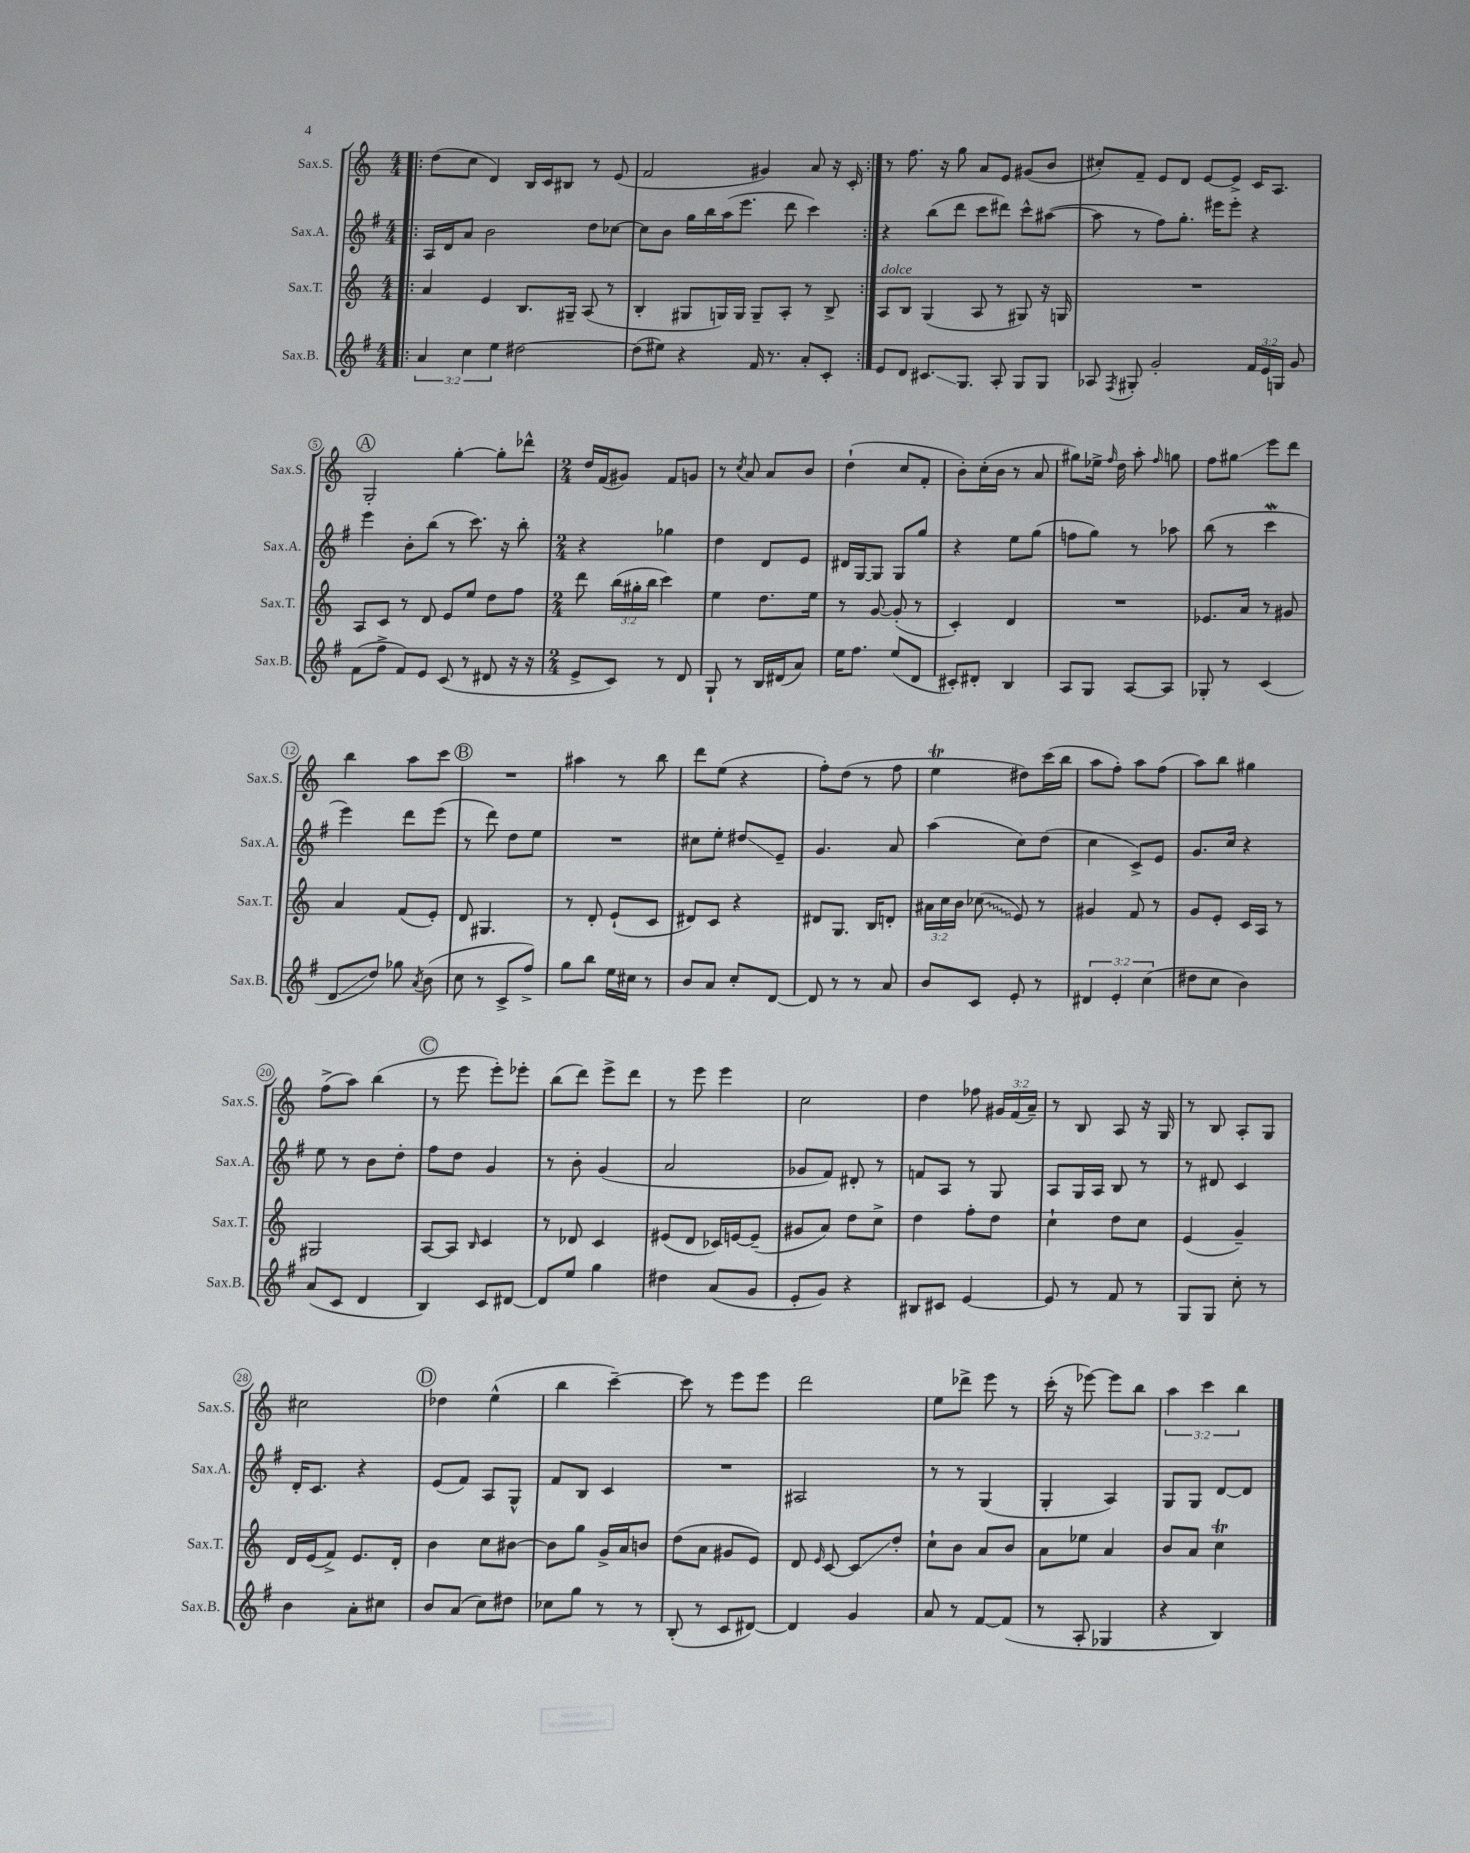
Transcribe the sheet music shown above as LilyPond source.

<<
\new StaffGroup <<
\new Staff = "s0" \with { instrumentName = "Sax.S." shortInstrumentName = "Sax.S." } {
    \clef treble \key c \major \numericTimeSignature \time 4/4 \override Staff.TupletNumber.text = #tuplet-number::calc-fraction-text
    \autoBeamOff \repeat volta 2 { \bar ".|:" d''8[( c''8] d'4) b16[ c'16 bis8] r8 e'8( |
    f'2 gis'4) a'8 r16 c'16-. | }
    r8 f''8. r16 g''8 a'8[ e'8] gis'8[( b'8] |
    cis''8[-.) f'8]-- e'8[ d'8] e'8[~ e'8]-> c'16[ a8.] |
    \mark \markup { \circle "A" } g2-. g''4~-. g''8[-. des'''8]-^ |
    \numericTimeSignature \time 2/4 d''16[ f'16( gis'8]) f'8[ g'8] |
    r8 \acciaccatura { c''8 } a'8 a'8[ b'8] |
    d''4-!( c''8[ f'8]-. |
    b'8[-.) c''16-.( b'16] r8 a'8 |
    gis''8[) ees''16]-> \grace { f''16 } d''16 a''8-. \grace { f''16 } g''8 |
    f''8[ gis''8]\glissando e'''8[ d'''8] |
    b''4 a''8[ c'''8] |
    \mark \markup { \circle "B" } R2 |
    ais''4 r8 b''8 |
    d'''8[ e''8]( r4 |
    f''8[-.) d''8]( r8 f''8 |
    e''4\trill dis''8[) c'''16( b''16] |
    a''8[ f''8]-.) a''8[ f''8]( |
    a''8[) b''8] gis''4 |
    f''8[->( a''8]) b''4( |
    \mark \markup { \circle "C" } r8 e'''8 e'''8[-.) ees'''8]-. |
    b''8[( d'''8]) e'''8[-> d'''8] |
    r8 e'''8 e'''4 |
    c''2 |
    d''4 fes''8 \tuplet 3/2 { gis'16[ f'16( a'16]--) } |
    r8 b8 a8 r16 g16 |
    r8 b8 a8[-. g8] |
    cis''2 |
    \mark \markup { \circle "D" } des''4 e''4-^( |
    b''4 c'''4~--) |
    c'''8 r8 e'''8[ e'''8] |
    d'''2 |
    e''8[ des'''8]-> e'''8 r8 |
    c'''16-.( r16 ees'''8~) ees'''8[ b''8] |
    \tuplet 3/2 { a''4 c'''4 b''4 } \bar "|." |
}
\new Staff = "s1" \with { instrumentName = "Sax.A." shortInstrumentName = "Sax.A." } {
    \clef treble \key g \major \numericTimeSignature \time 4/4
    \autoBeamOff \repeat volta 2 { \bar ".|:" a16[ d'16 a'8] b'2 d''8[ ces''8]~ |
    ces''8[ b'8] g''16[ b''16 a''16( e'''8.] d'''8 c'''4) | }
    r4 b''8[( d'''8] c'''8[ dis'''8]) c'''8[-^ ais''8]~( |
    ais''8 r8 fis''8[) g''8.]-. eis'''16[ eis'''8]-. r4 |
    \mark \markup { \circle "A" } e'''4 b'8[-. b''8]( r8 c'''8.) r16 b''8-. |
    \numericTimeSignature \time 2/4 r4 ges''4 |
    d''4 d'8[ e'8] |
    dis'16[ g16~ g8] g8[ g''8] |
    r4 e''8[ g''8]( |
    f''8[ g''8]) r8 aes''8 |
    b''8( r8 c'''4\mordent |
    e'''4) d'''8[ e'''8]( |
    \mark \markup { \circle "B" } r8 d'''8) d''8[ e''8] |
    R2 |
    cis''8[ e''8]-. dis''8[\glissando e'8]-- |
    g'4. a'8 |
    a''4( c''8[) d''8]( |
    c''4 c'8[->) e'8] |
    g'8.[ c''16] r4 |
    e''8 r8 b'8[ d''8]-. |
    \mark \markup { \circle "C" } fis''8[ d''8] g'4 |
    r8 b'8-. g'4( |
    a'2 |
    ges'8[ fis'8]) dis'8-. r8 |
    f'8[ a8] r8 g8 |
    a8[ g16 a16] b8 r8 |
    r8 dis'8 c'4 |
    d'16[-. c'8.] r4 |
    \mark \markup { \circle "D" } e'8[( fis'8]) a8[ g8]-^ |
    fis'8[ b8] c'4 |
    R2 |
    ais2 |
    r8 r8 g4( |
    g4-. a4) |
    g8[ g8] d'8[~ d'8] \bar "|." |
}
\new Staff = "s2" \with { instrumentName = "Sax.T." shortInstrumentName = "Sax.T." } {
    \clef treble \key c \major \numericTimeSignature \time 4/4 \override Staff.TupletNumber.text = #tuplet-number::calc-fraction-text
    \autoBeamOff \repeat volta 2 { \bar ".|:" a'4 e'4 b8.[ gis16]-- a8( r8 |
    b4-. gis8[ g16) g16] g8[-- a8]-. r8 b8-> | }
    a8[^\markup { \italic "dolce" } b8] g4( a8 r8 gis8) r16 g16 |
    R1 |
    \mark \markup { \circle "A" } a8[ c'8] r8 d'8 e'8[ e''8] d''8[ f''8] |
    \numericTimeSignature \time 2/4 d'''8 \tuplet 3/2 { b''16[( gis''16-. b''16] } c'''4) |
    e''4 d''8.[ e''16] |
    r8 g'8~ g'8-.( r8 |
    c'4-.) d'4 |
    R2 |
    ees'8.[ a'16] r8 gis'8 |
    a'4 f'8[( e'8]-.) |
    \mark \markup { \circle "B" } d'8 gis4. |
    r8 d'8-. e'8[-!( c'8] |
    dis'8[) c'8] r4 |
    dis'8[ g8.] b16[ d'8]-. |
    \tuplet 3/2 { ais'16[ c''16 b'16] } \once \override Glissando.style = #'zigzag ces''8\glissando( e'8) r8 |
    gis'4 f'8 r8 |
    g'8[ e'8]-. c'16[ a16] r8 |
    gis2 |
    \mark \markup { \circle "C" } a8[~ a8] \grace { b16 } c'4 |
    r8 des'8 c'4 |
    eis'8[( d'8] ces'16[) e'16~ e'8]--( |
    gis'8[ a'8]) d''8[ c''8]-> |
    d''4 f''8[-. d''8] |
    c''4-! d''8[ c''8] |
    e'4( g'4--) |
    d'16[ e'16( f'8]->) e'8.[ d'16]-. |
    \mark \markup { \circle "D" } b'4 c''8[ bis'8]~ |
    bis'8[ g''8] g'16[-> a'16 b'8] |
    d''8[( a'8] gis'8[ e'8]) |
    d'8 \grace { e'16 } c'8~ c'8[\glissando d''8]-. |
    c''8[-! b'8] a'8[ b'8] |
    a'8[ ees''8] a'4 |
    b'8[ a'8] c''4\trill \bar "|." |
}
\new Staff = "s3" \with { instrumentName = "Sax.B." shortInstrumentName = "Sax.B." } {
    \clef treble \key g \major \numericTimeSignature \time 4/4 \override Staff.TupletNumber.text = #tuplet-number::calc-fraction-text
    \autoBeamOff \repeat volta 2 { \bar ".|:" \tuplet 3/2 { a'4 c''4 e''4 } dis''2~ |
    dis''8[( eis''8]) r4 fis'16 r8. a'8[-. c'8]-. | }
    e'8[ d'8] cis'8.[\glissando g8.] a8-. g8[ g8] |
    aes8 \acciaccatura { fis8 } gis8-. g'2-. \tuplet 3/2 { fis'16[ e'16 g16] } g'8 |
    \mark \markup { \circle "A" } fis'8[( fis''8]-> fis'8[) e'8] c'8( r8 dis'8 r16 r16 |
    \numericTimeSignature \time 2/4 e'8[-> c'8]) r8 d'8 |
    g8-! r8 b16[ dis'16( a'8]) |
    e''16[ fis''8.] e''8[( d'8] |
    cis'8[-.) dis'8]-. b4 |
    a8[ g8] a8[~ a8] |
    ges8-. r8 c'4( |
    d'8[\glissando d''8]) ges''8 \acciaccatura { a'8 } b'8( |
    \mark \markup { \circle "B" } c''8 r8 c'8[-> fis''8]->) |
    g''8[ b''8] e''16[ cis''16] r8 |
    b'8[ a'8] c''8[-. d'8]~ |
    d'8 r8 r8 a'8 |
    b'8[ c'8] e'8-. r8 |
    \tuplet 3/2 { dis'4 e'4-. c''4( } |
    dis''8[ c''8] b'4) |
    a'8[( c'8] d'4 |
    \mark \markup { \circle "C" } b4) c'8[ dis'8]~ |
    dis'8[ e''8] g''4 |
    dis''4 a'8[( g'8] |
    e'8[-. g'8]) r4 |
    bis8[ cis'8] e'4~ |
    e'8 r8 fis'8 r8 |
    g8[ g8] c''8-. r8 |
    b'4 a'8[-. cis''8] |
    \mark \markup { \circle "D" } b'8[ a'8]( c''8[) dis''8] |
    ces''8[ g''8] r8 r8 |
    b8-.( r8 c'8[ dis'8]~) |
    dis'4 g'4 |
    a'8 r8 fis'8[~ fis'8]( |
    r8 a8-. ges4 |
    r4 b4) \bar "|." |
}
>>
>>
\layout { \context { \Score \override BarNumber.stencil = #(make-stencil-circler 0.1 0.3 ly:text-interface::print) } }
